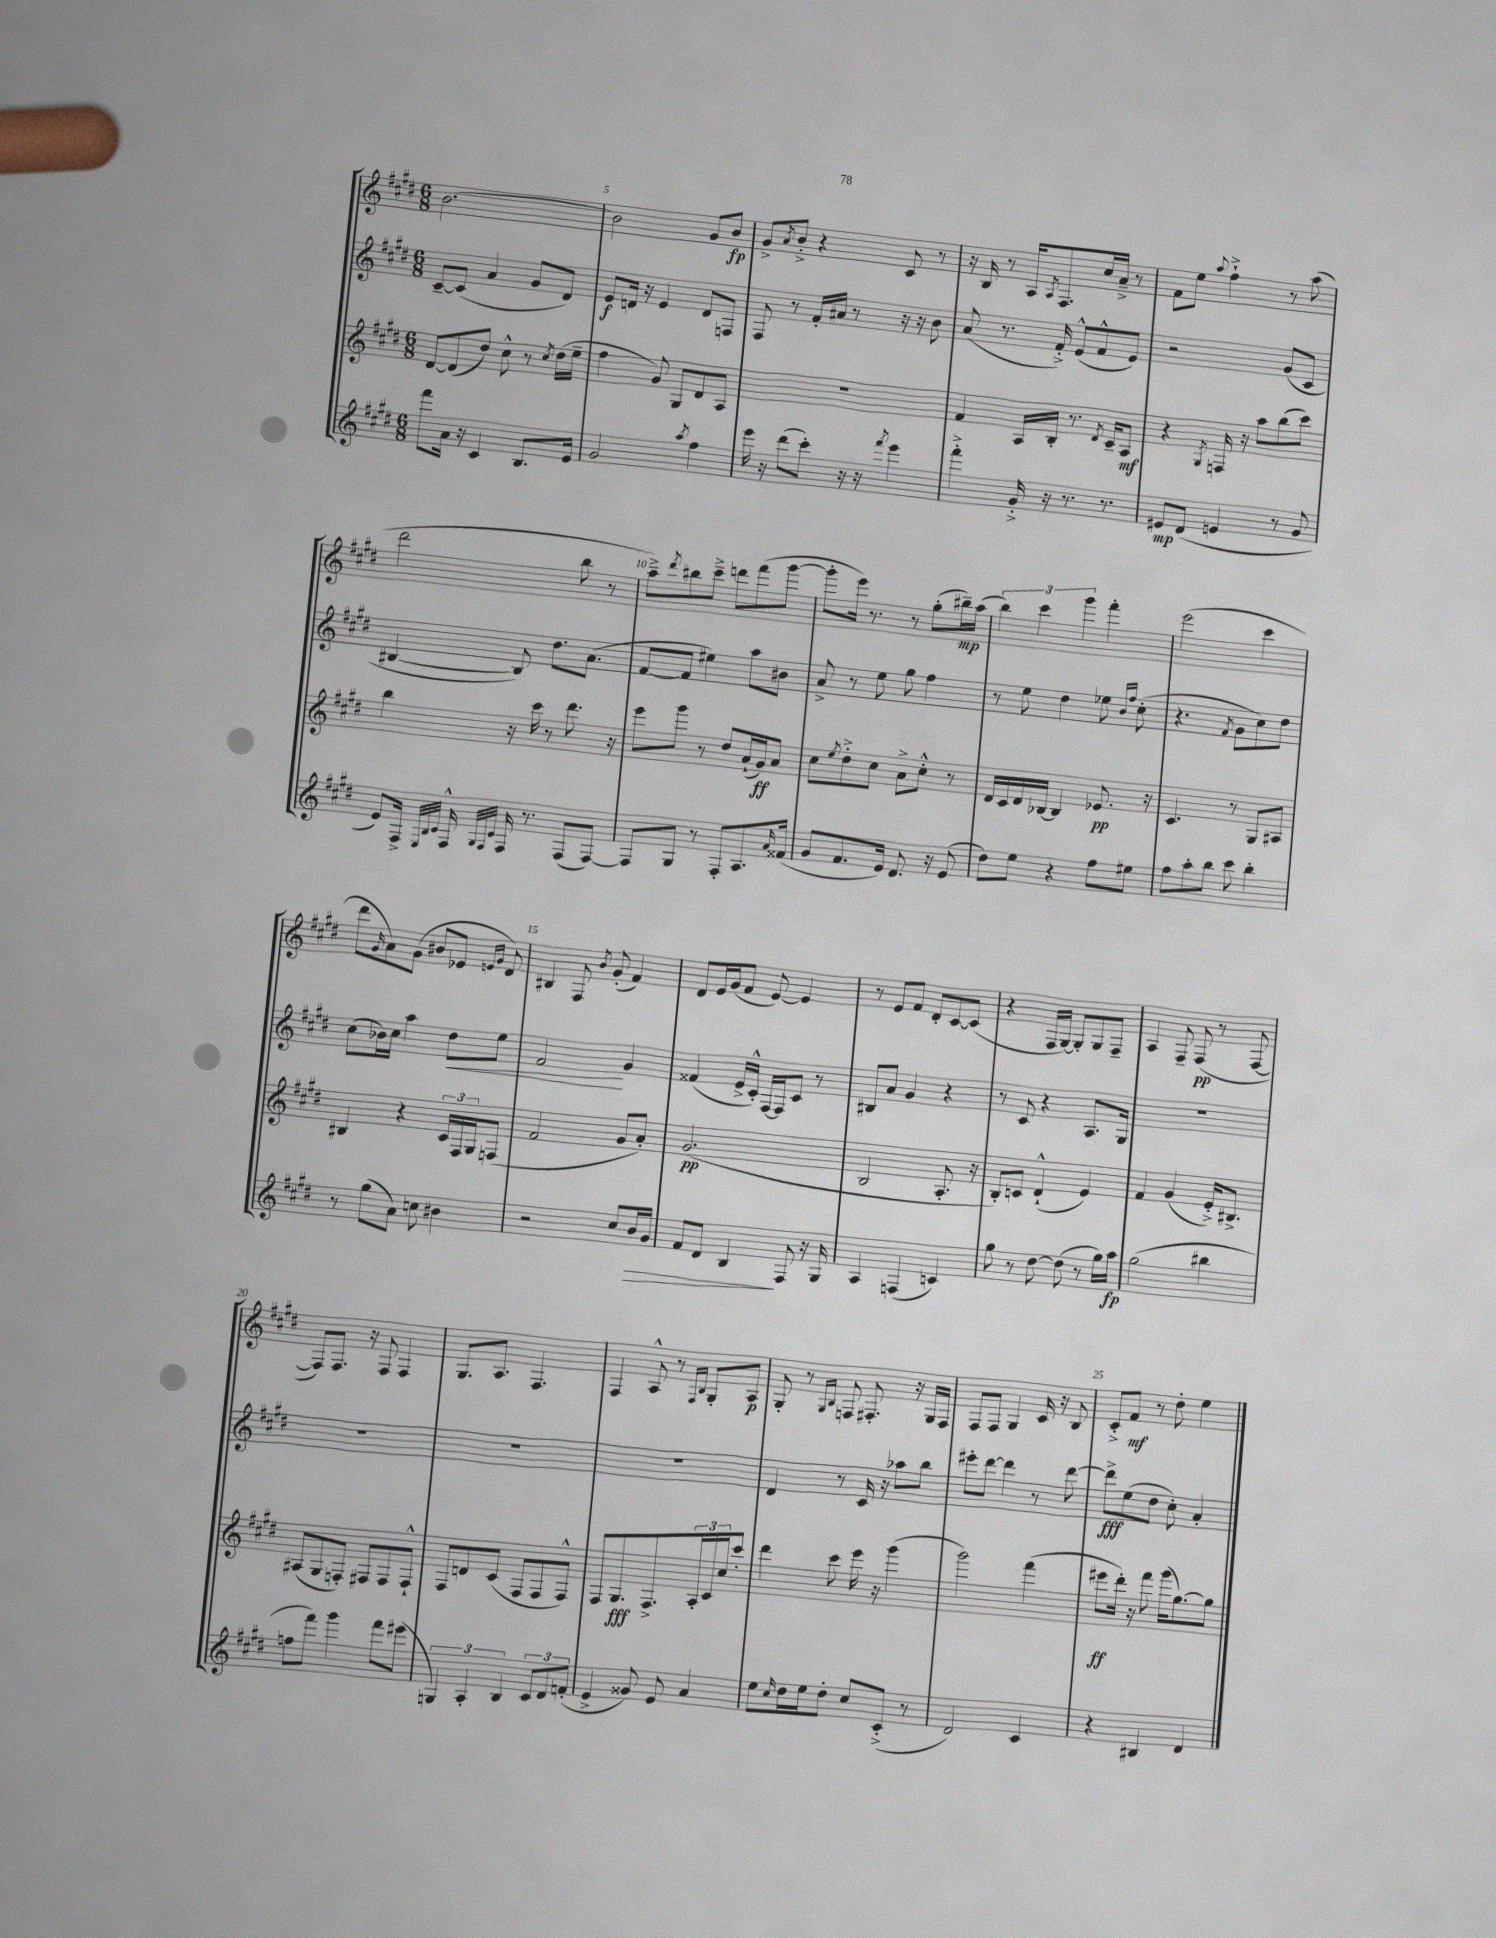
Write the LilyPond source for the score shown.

<<
\new StaffGroup <<
\new Staff = "s0" {
    \clef treble \key e \major \numericTimeSignature \time 6/8
    b'2.~ |
    b'2 gis'8 b'8\fp |
    gis'8-> \acciaccatura { a'8 } b'8-.-> r4 cis'8 r8 |
    r16 b16 r8 a16 \acciaccatura { a8 } fis8. cis''16 a'16---> r8 |
    fis'8 e''8 \appoggiatura { a''8 } fis''4-!-> r8 a''8( |
    dis'''2 b''8 r8 |
    a''8--->) \acciaccatura { dis'''8 } bis''8 cis'''8---> d'''8 fis'''8( gis'''8~ |
    gis'''8-. e'''16) r8. r8 gis''8-.( bis''16--\mp) a''16( |
    \tuplet 3/2 { b''4) cis'''4 gis'''4 } fis'''4-. |
    e'''2( cis'''4 |
    dis'''8 \grace { gis'16 } a'8) gis'8( bis'8 ees'8 \grace { e'16 gis'16 } dis'8) |
    bis4 fis8 \acciaccatura { b'8 } gis'8-.( fis'4) |
    dis'8 e'16 gis'16( fis'8 e'8~) e'4 |
    r8 e'8 fis'8 dis'8-. cis'8~ cis'8( |
    r4 fis16 gis16~) gis8-. gis8 fis8-- |
    a4 fis8-- fis8\pp( r8 fis8~ |
    fis8) fis8. r16 fis8 fis4 |
    gis8. a8. fis4. |
    fis4 a8-^ r8 \grace { fis16 b16 } gis8-. a8\p |
    gis8-. r8 \grace { gis16 b16 } f8 fis8.-. r16 gis16 fis16 |
    fis8 fis8 gis4 cis'16 r16 b8 |
    cis'8-.-> fis'8\mf r8 dis''8-. e''4 \bar "|." |
}
\new Staff = "s1" {
    \clef treble \key e \major \numericTimeSignature \time 6/8
    cis'8~-- cis'8( a'4 gis'8 dis'8) |
    e'8\f d'16 r16 e'4 d'8 f8 |
    fis8 r8 fis'16-. ais'16 r8 r16 r16 b'8 |
    a'8( r8. fis'16-.->) e'8-^( fis'8-^ e'8) |
    r2 gis'8( cis'8 |
    bis4~ bis8) dis''8. a'8.( |
    fis'8~ fis'8 eis''4) a''8 bis'8 |
    a'8-> r8 e''8 gis''8 fis''4 |
    r8 e''8 dis''4 ees''8 \grace { b'16 fis''16 } cis''8-.( |
    r4. \acciaccatura { fis'8 } gis'8 cis''8) dis''8 |
    cis''8( bes'16) cis''16 a''4 dis''8\< e''8 |
    fis'2\! gis'4 |
    fisis'4( e'16-> cis'16-.-^) fis16~ fis16 cis'8 r8 |
    bis8 a'8 gis'4 r4 |
    r8 cis'8 r4 a8. gis16 |
    R2. |
    R2. |
    R2. |
    R2. |
    dis'4 r8 cis'16 r16 aes''8 b''8 |
    eis'''8-. dis'''8~ dis'''4 r8 dis'''8~ |
    dis'''8->\fff e''8( dis''8 cis''8-.) a'4-. \bar "|." |
}
\new Staff = "s2" {
    \clef treble \key e \major \numericTimeSignature \time 6/8
    dis'8~ dis'8( dis''8) cis''8-^ r8 \acciaccatura { cis''8 } dis''16( e''16-- |
    fis''4 gis'8) gis8 dis'8 a8 |
    R2. |
    fis'4 a16 b16-. r8. \acciaccatura { dis'8 } cis'16-- a8\mf |
    r4 \acciaccatura { gis8 } f16 r16 a''8 b''8( cis'''8) |
    b''4 r16 cis'''16 r8 dis'''8. r16 |
    e'''8 gis'''8 r8 dis''8 a'16-!( gis'16\ff) a'8 |
    cis''8 \acciaccatura { e''8 } dis''8-.-> cis''8 a'8-> cis''8-.-^ r8 |
    dis'16 cis'16 dis'16 bes16~ bes4 ees'8.\pp r16 |
    cis'4. r8 gis8 ais8 |
    bis4 r4 \tuplet 3/2 { cis'16 fis16 gis16 } f8( |
    fis'2 gis'8 a'8-.) |
    gis'2.\pp( |
    b2 a8.-. r16 |
    b8-.) c'8 dis'4-!-^( e'4) |
    fis'4 gis'4( e'16-.->) bis8.-> |
    ais8( gis8 f8-.) fis8 fis8 fis8-!-^ |
    fis8 d'8 cis'8( fis8 fis8 fis8-^) |
    fis8 gis8.\fff fis8.-> \tuplet 3/2 { a16-. cis'16 cis''16 } cis'''8-. |
    dis'''4 cis'''8 e'''16 r16 gis'''4( |
    gis'''2) fis'''4( |
    eis'''8\ff dis'''16-.) r16 fis'''8 gis'''16( gis''8.~) gis''8 \bar "|." |
}
\new Staff = "s3" {
    \clef treble \key e \major \numericTimeSignature \time 6/8
    fis'''8 a'16 r16 cis'4 b8. e'16 |
    gis'2 \acciaccatura { a''8 } fis''4 |
    e'''16 r16 dis'''8( cis'''8-.) r16 r16 \acciaccatura { fis'''8 } e'''4 |
    fis'''4-.-> gis'16-.-> r16 r8. r8. |
    eis'8\mp dis'8( e'4 r8 gis'8 |
    e'8) fis16-> \grace { e32 b32 cis'32 } fis16-^ \grace { gis32 fis32 cis'32 } fis16 r8. fis8( fis8~) |
    fis8 gis8 r8 fis8-. a8. \grace { a'16 } fisis'16( |
    gis'8 fis'8. e'16) dis'8. r16 e'8( |
    dis''8) e''8 r4 fis''8 eis''8 |
    fis''8 a''8-. b''8 cis'''8 b''4-. |
    r8 gis''8( a'8) c''8 bis'4 |
    r2 cis''8 b'16\> gis'16 |
    fis'8 dis'8 b4\! fis8 r16 gis16 |
    a4 f4( c'4) |
    gis''8 r8 dis''8~ dis''8( r8 gis''16) a''16\fp |
    gis''2( bis''4 |
    f''8 fis'''8) gis'''4 fis'''8 eis'''8( |
    \tuplet 3/2 { g4) a4-. b4 } \tuplet 3/2 { cis'8 dis'8 f'8-.( } |
    e'4-> gisis'8) e'8 a'4 |
    e''8 \grace { cis''16 } dis''16 e''16 dis''8-. cis''8 cis'8-.->( r8 |
    dis'2) cis'4 |
    r4 bis4 dis'4 \bar "|." |
}
>>
>>
\layout { \context { \Score currentBarNumber = #4 \override BarNumber.break-visibility = ##(#f #t #t) barNumberVisibility = #(every-nth-bar-number-visible 5) } }
